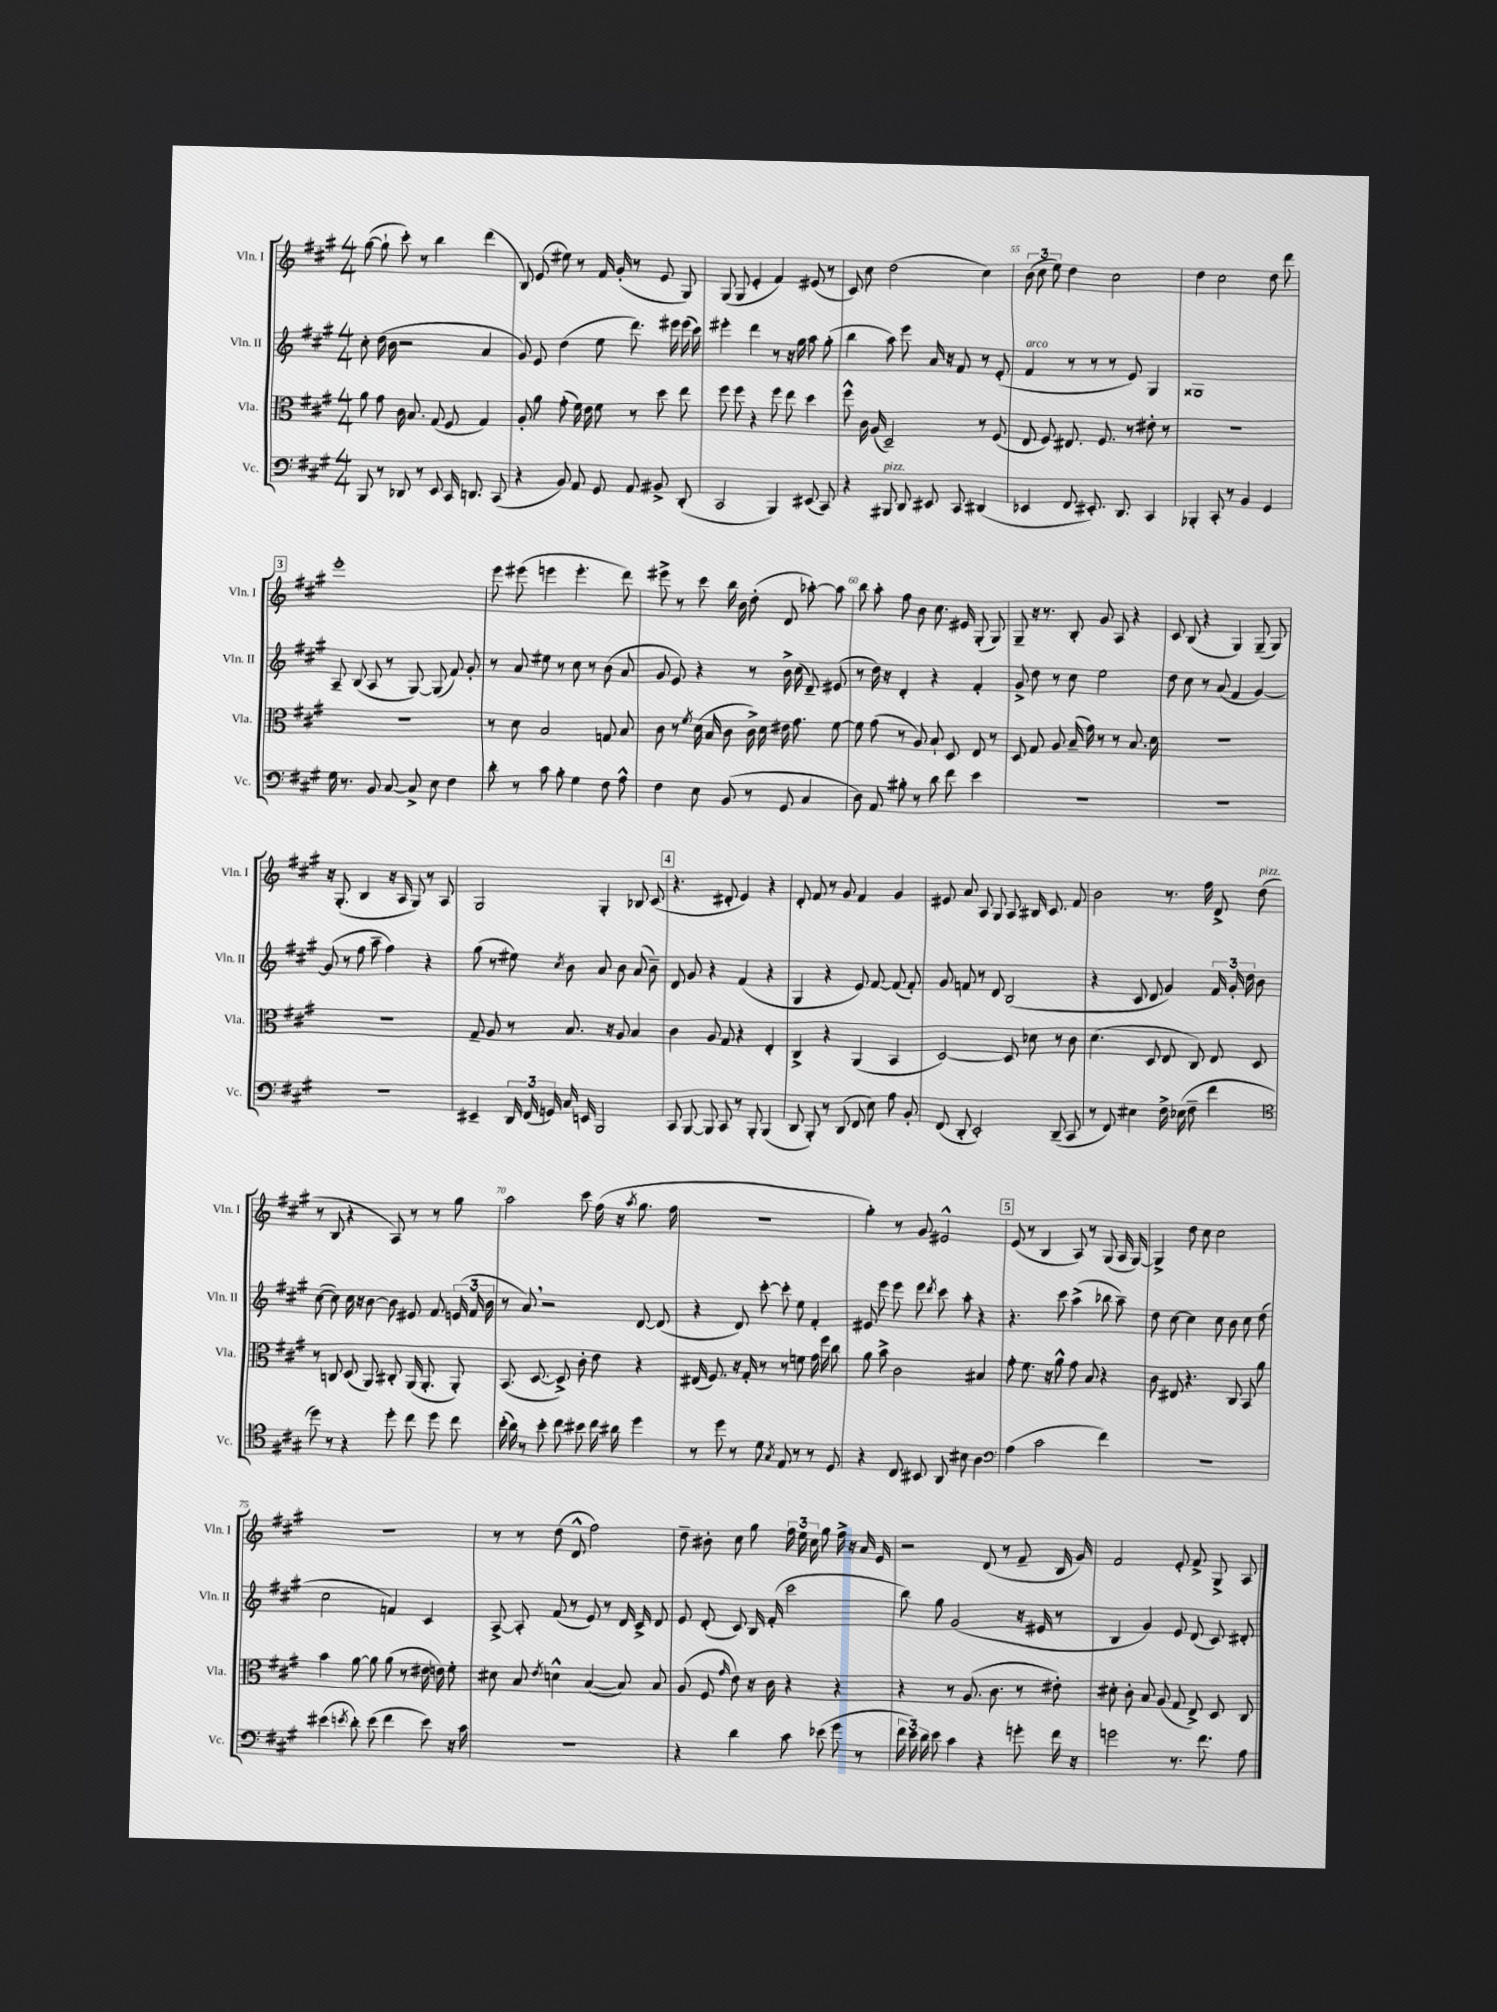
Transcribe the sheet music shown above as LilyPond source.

<<
\new StaffGroup <<
\new Staff = "s0" \with { instrumentName = "Vln. I" shortInstrumentName = "Vln. I" } {
    \clef treble \key a \major \numericTimeSignature \time 4/4
    \autoBeamOff gis''8~( gis''8-! cis'''8-.) r8 b''4 d'''4( |
    b8) e'8( eis''8) r8 fis'16 gis'16-.( r8 e'8 gis8) |
    gis8( gis8 e'4-. fis'4) eis'8( r8 |
    cis'8) cis''8 d''2( cis''4) |
    \tuplet 3/2 { b'8( cis''8 e''8) } d''4 cis''2 |
    d''4 cis''2 d''8 d'''8 |
    \mark \markup { \box "3" } e'''1-. |
    e'''8 eis'''8( e'''4 e'''4.-. d'''8) |
    eis'''8-> r8 cis'''8 b''16 b'16 d''8-.( d'8 aes''8~-.) aes''8 |
    b''8 a''8-. fis''8 b'8 cis''8. eis'16 gis8-.( gis8) |
    gis8-- r16 r8. b8-. gis'8 a8 r4 |
    cis'8 b8( r4 gis4) gis8--( gis8) |
    r16 gis8.-.( b4 r16 a16 gis8) r8 a8 |
    gis2 gis4-. bes8 cis'8( |
    \mark \markup { \box "4" } r4. dis'8-. e'4) r4 |
    d'8-. fis'8 r8 gis'8 fis'4 gis'4 |
    eis'8 a'8 a8 gis8 a8 bis16 cis'8. fis'8 |
    b'2 r8. fis''16 d'8-> d''8^\markup { \italic "pizz." }( |
    r8 b8 r4 a8) r8 r8 gis''8 |
    a''2 cis'''8 fis''16( r16 \acciaccatura { a''8 } gis''8. fis''16 |
    R1 |
    gis''4-.) r8 gis'8 eis'2-^ |
    \mark \markup { \box "5" } e'8( r8 b4 a8) r8 gis8( a16 gis16~) |
    gis4-> d''8 cis''8 cis''2 |
    R1 |
    r8 r8 d''8( d'8-^ fis''2) |
    d''8-- bis'8-. cis''8 gis''8 \tuplet 3/2 { fis''16 e''16 cis''16 } gis''8 fis''16-> r16 a'16 e'16 |
    r2 d'8( r8 fis'8-- b16 gis'16) |
    fis'2 e'8-. fis'8-> gis8-> a8 \bar "|." |
}
\new Staff = "s1" \with { instrumentName = "Vln. II" shortInstrumentName = "Vln. II" } {
    \clef treble \key a \major \numericTimeSignature \time 4/4
    \autoBeamOff cis''8-. d''16( b'16 r2 a'4 |
    gis'8) e'8 d''4( e''8 d'''8.) eis'''16 eis'''16( cis'''16) |
    eis'''4-. d'''4 r8 r16 gis''16 a''8 gis''8-.( |
    b''4 a''8) e'''8 a'16 r16 fis'8 r8 e'8-.( |
    fis'4^\markup { \italic "arco" } r8 r8 r8 e'8) gis4 |
    gisis1 |
    \mark \markup { \box "3" } a8-- b8( a8 r8 gis8~) gis8( fis'8) gis'8-. |
    r8 a'8 eis''8 r8 cis''8 r8 b'8( a'8 |
    gis'8 e'8) r4 r8 b'16-> cis''16( d'8--) eis'8( |
    r8 d''16) r16 d'4-. r4 fis'4-. |
    gis'8-> d''8 r8 cis''8 e''2 |
    d''8 cis''8 r8 a'8( fis'4 gis'4~) |
    gis'8( r8 fis''8 a''8-- fis''4) r4 |
    gis''8( r8 eis''8) \acciaccatura { cis''8 } b'8 a'8 b'8 a'8( b'8--) |
    \mark \markup { \box "4" } d'8 gis'8 r4 fis'4( r4 |
    gis4 r4 e'8) fis'8~ fis'8( fis'8-.) |
    gis'8 f'8 r8 d'8 b2( |
    r4 cis'8 d'8 gis'4) \tuplet 3/2 { fis'16 gis'16-. d''16 } b'8 |
    cis''8~( cis''8) cis''16 r16 b'8~ b'8 eis'8 fis'8 \tuplet 3/2 { e'16( fis'16 b'16 } |
    r8 a'8) \breathe r2 d'8~ d'8( |
    r4 d'8) cis'''8~-. cis'''8-. e''8 fis'4-. |
    eis'8 e'''8 e'''8 e'''8 \acciaccatura { d'''8 } cis'''8 a''8-. r4 |
    \mark \markup { \box "5" } r4. cis'''8 a''4->( bes''8 a''8--) |
    d''8 cis''8~ cis''4 cis''8 b'8 cis''8 d''8( |
    cis''2 f'4) cis'4 |
    a8~-> a8-. fis'8( r8 e'8) r8 d'16 cis'16-> d'8 |
    e'8 d'8-.( cis'8) b16 fis'16-.( cis'''2 |
    b''8) gis''8 gis'2( r16 eis'16 r8 |
    b4 gis'4) e'8 d'8( cis'8) dis'8-. \bar "|." |
}
\new Staff = "s2" \with { instrumentName = "Vla." shortInstrumentName = "Vla." } {
    \clef alto \key a \major \numericTimeSignature \time 4/4
    \autoBeamOff a'8 gis'8 cis'16 b8. gis8( fis8 gis4) |
    a8-. a'8 gis'8-.( fis'16) e'16 fis'8 r8 d''8 e''8 |
    fis''8 fis''8 r4 fis''8 e''8 d''4 |
    fis''8-^ cis'16 a16( d2--) r8 fis8( |
    e8 fis8) eis8. fis8. r8 eis'8-. r8 |
    R1 |
    \mark \markup { \box "3" } R1 |
    r8 d'8 b2 g8 b8 |
    cis'8 r8 \acciaccatura { fis'8 } d'16( b16 cis'8 cis'16->) d'16 eis'16 gis'8. fis'8~ |
    fis'8 gis'8( r8 a8) b8-! d8 e8 r8 |
    d8 gis8 a8 b16--( gis'16) r8 r8 b8. d'16 |
    R1 |
    R1 |
    gis8-- a8 r8 b8. r16 a8 b4 |
    \mark \markup { \box "4" } cis'4 a8 gis8 r4 e4-. |
    cis4-> r4 a,4( b,4 |
    d2~) d8 des'8 r8 cis'8 |
    d'4.( d8 e8 cis8) e8 d8 |
    r8 c8 d8( a,8) cis8-. a,16( a,8.-. a,8-.) |
    b,8.( d8.~ d8->) cis'8-. e'8 r4 |
    eis16( fis8.) r16 gis16-. r8 r8 f'8 gis'16 fis''16 cis''8 |
    a'8 b'8-> cis'2 bis4 |
    \mark \markup { \box "5" } gis'8-. fis'8. r16 a'8-^ gis'8 b8 r4 |
    cis'8 eis8 r4. cis8 b,8 a'8 |
    b'4 a'8~ a'8 a'8( r8 eis'16 e'16) fis'8-. |
    dis'8 b8 \acciaccatura { e'8 } d'4-^ b4~( b8) b8 |
    a8( fis8 \grace { gis'16 } e'8) r16 cis'16 r4 r4 |
    r4 r8 a8.( cis'8. r8 eis'8-.) |
    dis'8-. cis'8-. b8 a8( gis8 e8->) d8 cis8 \bar "|." |
}
\new Staff = "s3" \with { instrumentName = "Vc." shortInstrumentName = "Vc." } {
    \clef bass \key a \major \numericTimeSignature \time 4/4
    \autoBeamOff b,,8 r8 des,8 r8 e,8 cis,16 d,8. cis,8( |
    r4 b,8) a,8 gis,8 a,8 bis,8-> d,8-.( |
    cis,2 b,,4) eis,8( cis,8) |
    r4 bis,,8^\markup { \italic "pizz." } d,8 eis,8 cis,8 dis,4( |
    ees,4 fis,8 eis,8.-.) d,8. cis,4 |
    bes,,4-. cis,8-. r8 b,4 gis,4 |
    \mark \markup { \box "3" } gis16 r8. b,8 cis8~ cis8-> e8 fis4 |
    d'8-. r8 cis'8 b8-. gis4 fis8 a8-^ |
    fis4 e8 b,8( r8 gis,8 cis4 |
    d8) a,8 bis8-. r8 d'8 fis'8 e'4 |
    R1 |
    R1 |
    R1 |
    eis,4-- \tuplet 3/2 { d,16 fis,16( g,16) } cis16 e,16 b,,2 |
    \mark \markup { \box "4" } cis,8 b,,8~ b,,8 cis,8 r8 b,,8-. b,,4( |
    d,8 b,,8-.) r8 d,8( fis,8 e8) a8 b,8-. |
    fis,8( d,8-. e,2-.) d,8--( cis,8 |
    r8 fis,8) eis4 fis16-> ees16( fis8-- fis'4 |
    \clef tenor d''8) r8 r4 d''8-. cis''8 d''8 cis''8 |
    b'16-.( a'16) r8 b'8-. cis''8 bis'8 cis''16 ais'16 d''4 |
    r8 d''8 r8 d'8 \acciaccatura { gis8 } e8 r8 r8 d8 |
    r4 cis8 bis,8 a,8 bis8 a4 |
    \mark \markup { \box "5" } \clef bass a4( cis'2 fis'4) |
    r1 |
    eis'4( \acciaccatura { e'8 } d'8-.) e'8( fis'4 e'8) r16 cis'16 |
    R1 |
    r4 d'4 cis'8 ees'8( gis'8 r8 |
    \tuplet 3/2 { fis'16 e'16) d'16 } e'8 cis'4 r4 g'8-. fis'16 r16 |
    g'2 r8. fis'8. a8 \bar "|." |
}
>>
>>
\layout { \context { \Score currentBarNumber = #51 \override BarNumber.break-visibility = ##(#f #t #t) barNumberVisibility = #(every-nth-bar-number-visible 5) } }
